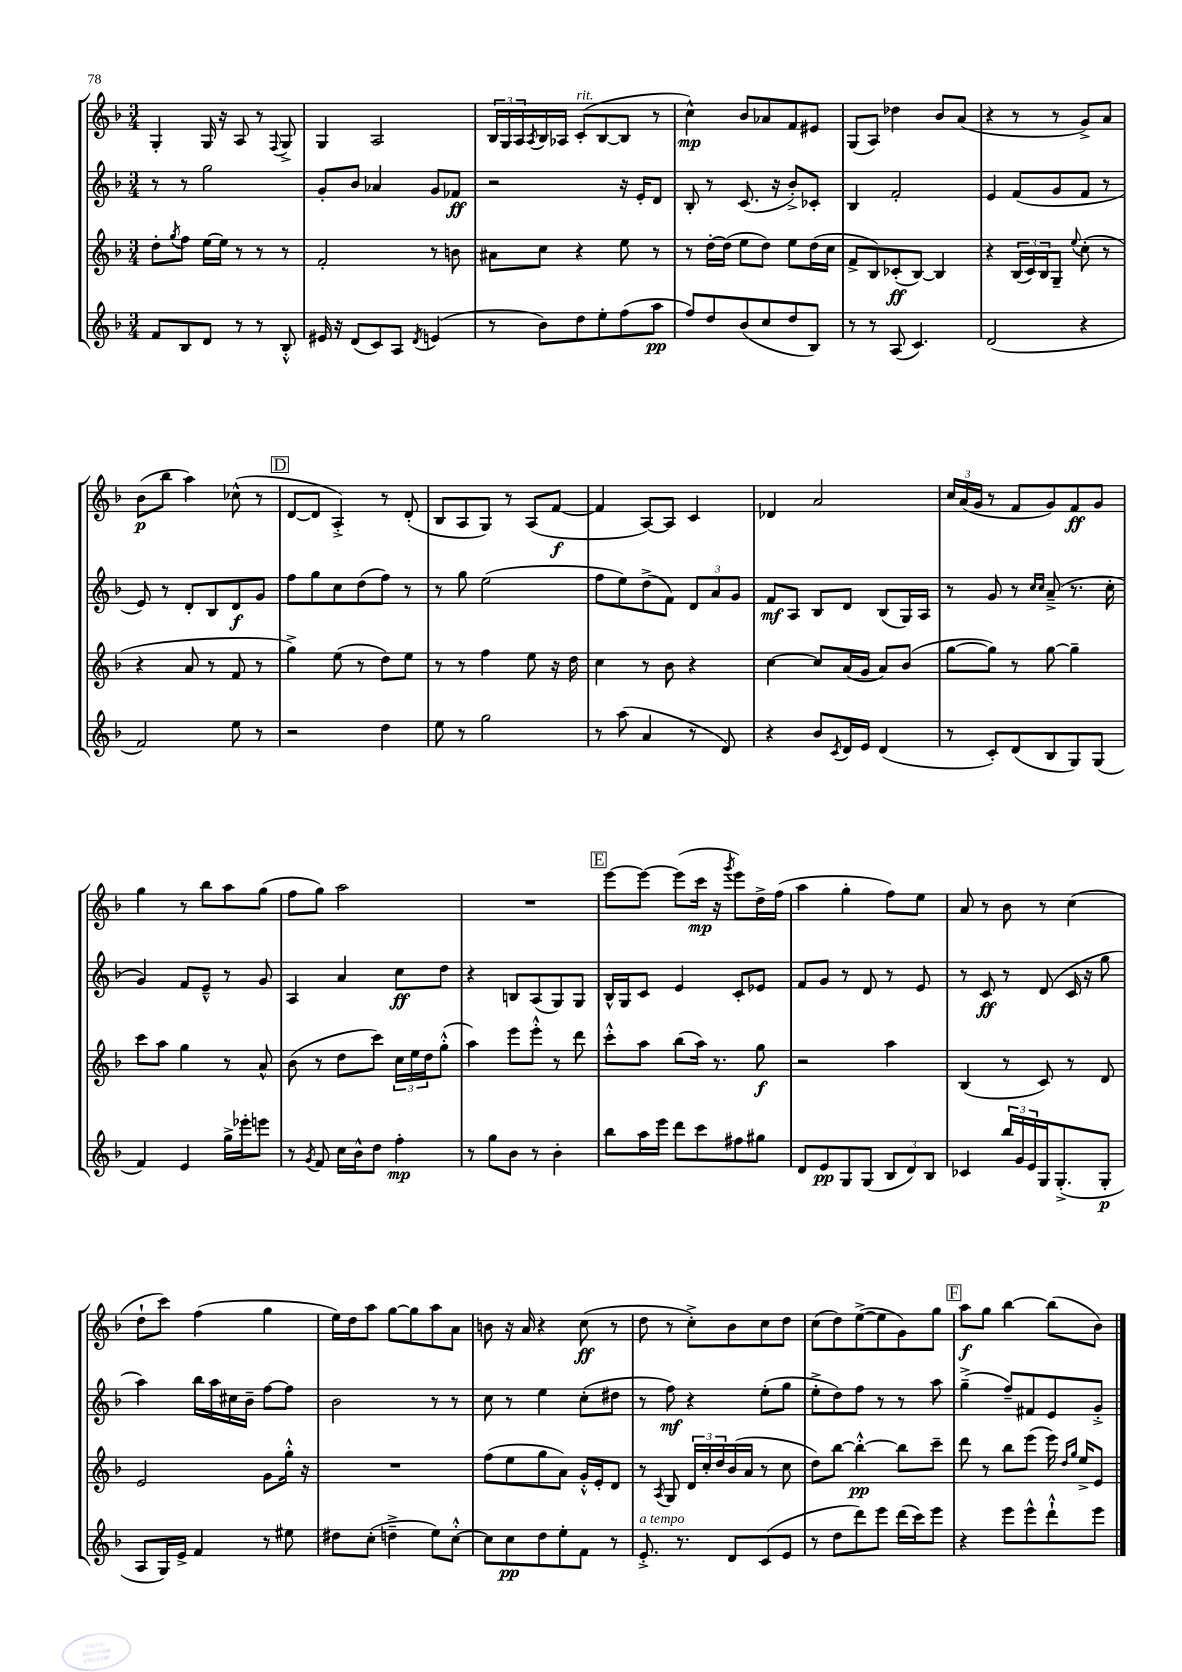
<<
\new StaffGroup <<
\new Staff = "s0" {
    \clef treble \key f \major \numericTimeSignature \time 3/4
    g4-. g16 r16 a8 r8 \appoggiatura { f8 } g8-> |
    g4 a2 |
    \tuplet 3/2 { bes16 g16 a16 } \acciaccatura { a8 } bes16 aes16 c'8-.^\markup { \italic "rit." }( bes8~ bes8 r8 |
    c''4-^\mp) bes'8 aes'8 f'8 eis'8 |
    g8( a8) des''4 bes'8 a'8( |
    r4 r8 r8 g'8->) a'8 |
    bes'8\p( bes''8 a''4) ces''8-^( r8 |
    \mark \markup { \box "D" } d'8~ d'8 a4-.->) r8 d'8-.( |
    bes8 a8 g8) r8 a8( f'8~\f |
    f'4 a8~) a8 c'4 |
    des'4 a'2 |
    \tuplet 3/2 { c''16 a'16( g'16 } r8 f'8 g'8) f'8\ff g'8 |
    g''4 r8 bes''8 a''8 g''8( |
    f''8 g''8) a''2 |
    R2. |
    \mark \markup { \box "E" } e'''8~ e'''8~ e'''8( c'''16\mp r16 \acciaccatura { g'''8 } e'''8) d''16-> f''16( |
    a''4 g''4-. f''8) e''8 |
    a'8 r8 bes'8 r8 c''4( |
    d''8-! c'''8) f''4( g''4 |
    e''16) d''16 a''8 g''8~ g''8 a''8 a'8 |
    b'8 r16 a'16 r4 c''8\ff( r8 |
    d''8 r8 c''8-.->) bes'8 c''8 d''8 |
    c''8( d''8) e''8~->( e''8 g'8) g''8 |
    \mark \markup { \box "F" } a''8\f g''8 bes''4~ bes''8( bes'8) \bar "|." |
}
\new Staff = "s1" {
    \clef treble \key f \major \numericTimeSignature \time 3/4
    r8 r8 g''2 |
    g'8-. bes'8 aes'4 g'8 fes'8\ff |
    r2 r16 e'16-. d'8 |
    bes8-. r8 c'8.( r16 bes'8-.->) ces'8-. |
    bes4 f'2-. |
    e'4 f'8( g'8 f'8 r8 |
    e'8) r8 d'8-. bes8 d'8\f g'8 |
    \mark \markup { \box "D" } f''8 g''8 c''8 d''8( f''8) r8 |
    r8 g''8 e''2( |
    f''8 e''8) d''8->( f'8) \tuplet 3/2 { d'8 a'8 g'8 } |
    f'8\mf a8 bes8 d'8 bes8( g16) a16 |
    r8 g'8 r8 \grace { c''16 c''16 } a'8--->( r8. c''16-. |
    g'4) f'8 e'8---^ r8 g'8 |
    a4 a'4 c''8\ff d''8 |
    r4 b8 a8( g8) g8 |
    \mark \markup { \box "E" } bes16-^ g16 c'8 e'4 c'8-. ees'8 |
    f'8 g'8 r8 d'8 r8 e'8 |
    r8 c'8\ff r8 d'8( c'16 r16 g''8 |
    a''4) bes''16 a''16 cis''16 bes'16-- f''8~ f''8 |
    bes'2 r8 r8 |
    c''8 r8 e''4 c''8-.( dis''8 |
    r8 f''8\mf) r4 e''8-.( g''8 |
    e''8-.-> d''8) f''8 r8 r8 a''8 |
    \mark \markup { \box "F" } g''4--->( f''8--) fis'8 e'8 g'8-.-> \bar "|." |
}
\new Staff = "s2" {
    \clef treble \key f \major \numericTimeSignature \time 3/4
    d''8-. \acciaccatura { g''8 } f''8 e''16~ e''16 r8 r8 r8 |
    f'2-. r8 b'8 |
    ais'8 c''8 r4 e''8 r8 |
    r8 d''16~-. d''16( e''8 d''8) e''8 d''16( c''16 |
    f'8-> bes8) ces'8-.\ff( bes8~) bes4 |
    r4 \tuplet 3/2 { bes16( c'16) bes16 } g8-- \appoggiatura { e''8 } c''8-.( r8 |
    r4 a'8 r8 f'8 r8 |
    \mark \markup { \box "D" } g''4->) e''8( r8 d''8) e''8 |
    r8 r8 f''4 e''8 r16 d''16 |
    c''4 r8 bes'8 r4 |
    c''4~ c''8 a'16( g'16 a'8) bes'8( |
    g''8~ g''8) r8 g''8~ g''4-- |
    c'''8 a''8 g''4 r8 a'8-^ |
    bes'8( r8 d''8 c'''8) \tuplet 3/2 { c''16 e''16 d''16 } g''8-.-^( |
    a''4) e'''8 e'''8-.-^ r8 d'''8 |
    \mark \markup { \box "E" } c'''8-.-^ a''8 bes''8( a''16) r8. g''8\f |
    r2 a''4 |
    bes4( r8 c'8) r8 d'8 |
    e'2 g'8 g''16-.-^ r16 |
    R2. |
    f''8( e''8 g''8 a'8) g'16-.-^ e'16-. d'8 |
    r8 \acciaccatura { a8 } g8 \tuplet 3/2 { d'16 c''16-. d''16 } bes'16( a'16 r8 c''8 |
    d''8) bes''8~ bes''4~-.-^\pp bes''8 c'''8-- |
    \mark \markup { \box "F" } d'''8 r8 bes''8 e'''8( e'''16) \grace { d''16 g''16 } e''16-> e'8 \bar "|." |
}
\new Staff = "s3" {
    \clef treble \key f \major \numericTimeSignature \time 3/4
    f'8 bes8 d'8 r8 r8 bes8-.-^ |
    eis'16 r16 d'8( c'8) a8 \acciaccatura { d'8 } e'4( |
    r8 bes'8) d''8 e''8-. f''8( a''8\pp |
    f''8) d''8 bes'8( c''8 d''8 bes8) |
    r8 r8 a8( c'4.) |
    d'2( r4 |
    f'2) e''8 r8 |
    \mark \markup { \box "D" } r2 d''4 |
    e''8 r8 g''2 |
    r8 a''8( a'4 r8 d'8) |
    r4 bes'8 \acciaccatura { c'8 } d'16 e'16 d'4( |
    r8 c'8-.) d'8( bes8 g8) g8( |
    f'4) e'4 g''16-> ees'''16-. e'''8 |
    r8 \acciaccatura { g'8 } f'8 c''16 bes'16-^ d''8 f''4-.\mp |
    r8 g''8 bes'8 r8 bes'4-. |
    \mark \markup { \box "E" } bes''8 a''16 e'''16 d'''8 c'''8 fis''8 gis''8 |
    d'8 e'8\pp g8 g8( \tuplet 3/2 { bes8 d'8) bes8 } |
    ces'4 \tuplet 3/2 { bes''16 g'16 e'16 } g16 g8.-.->( g8-.\p |
    a8 g16) e'16-> f'4 r8 eis''8 |
    dis''8 c''8-.( d''4---> e''8) c''8~-.-^ |
    c''8 c''8\pp d''8 e''8-. f'8 r8 |
    e'8.-.->^\markup { \italic "a tempo" } r8. d'8 c'8( e'8 |
    r8 d''8 d'''8) e'''8 d'''16( c'''16) e'''8 |
    \mark \markup { \box "F" } r4 e'''8 e'''8-^ d'''8-!-^ e'''8 \bar "|." |
}
>>
>>
\layout { \context { \Score \remove "Bar_number_engraver" } }
